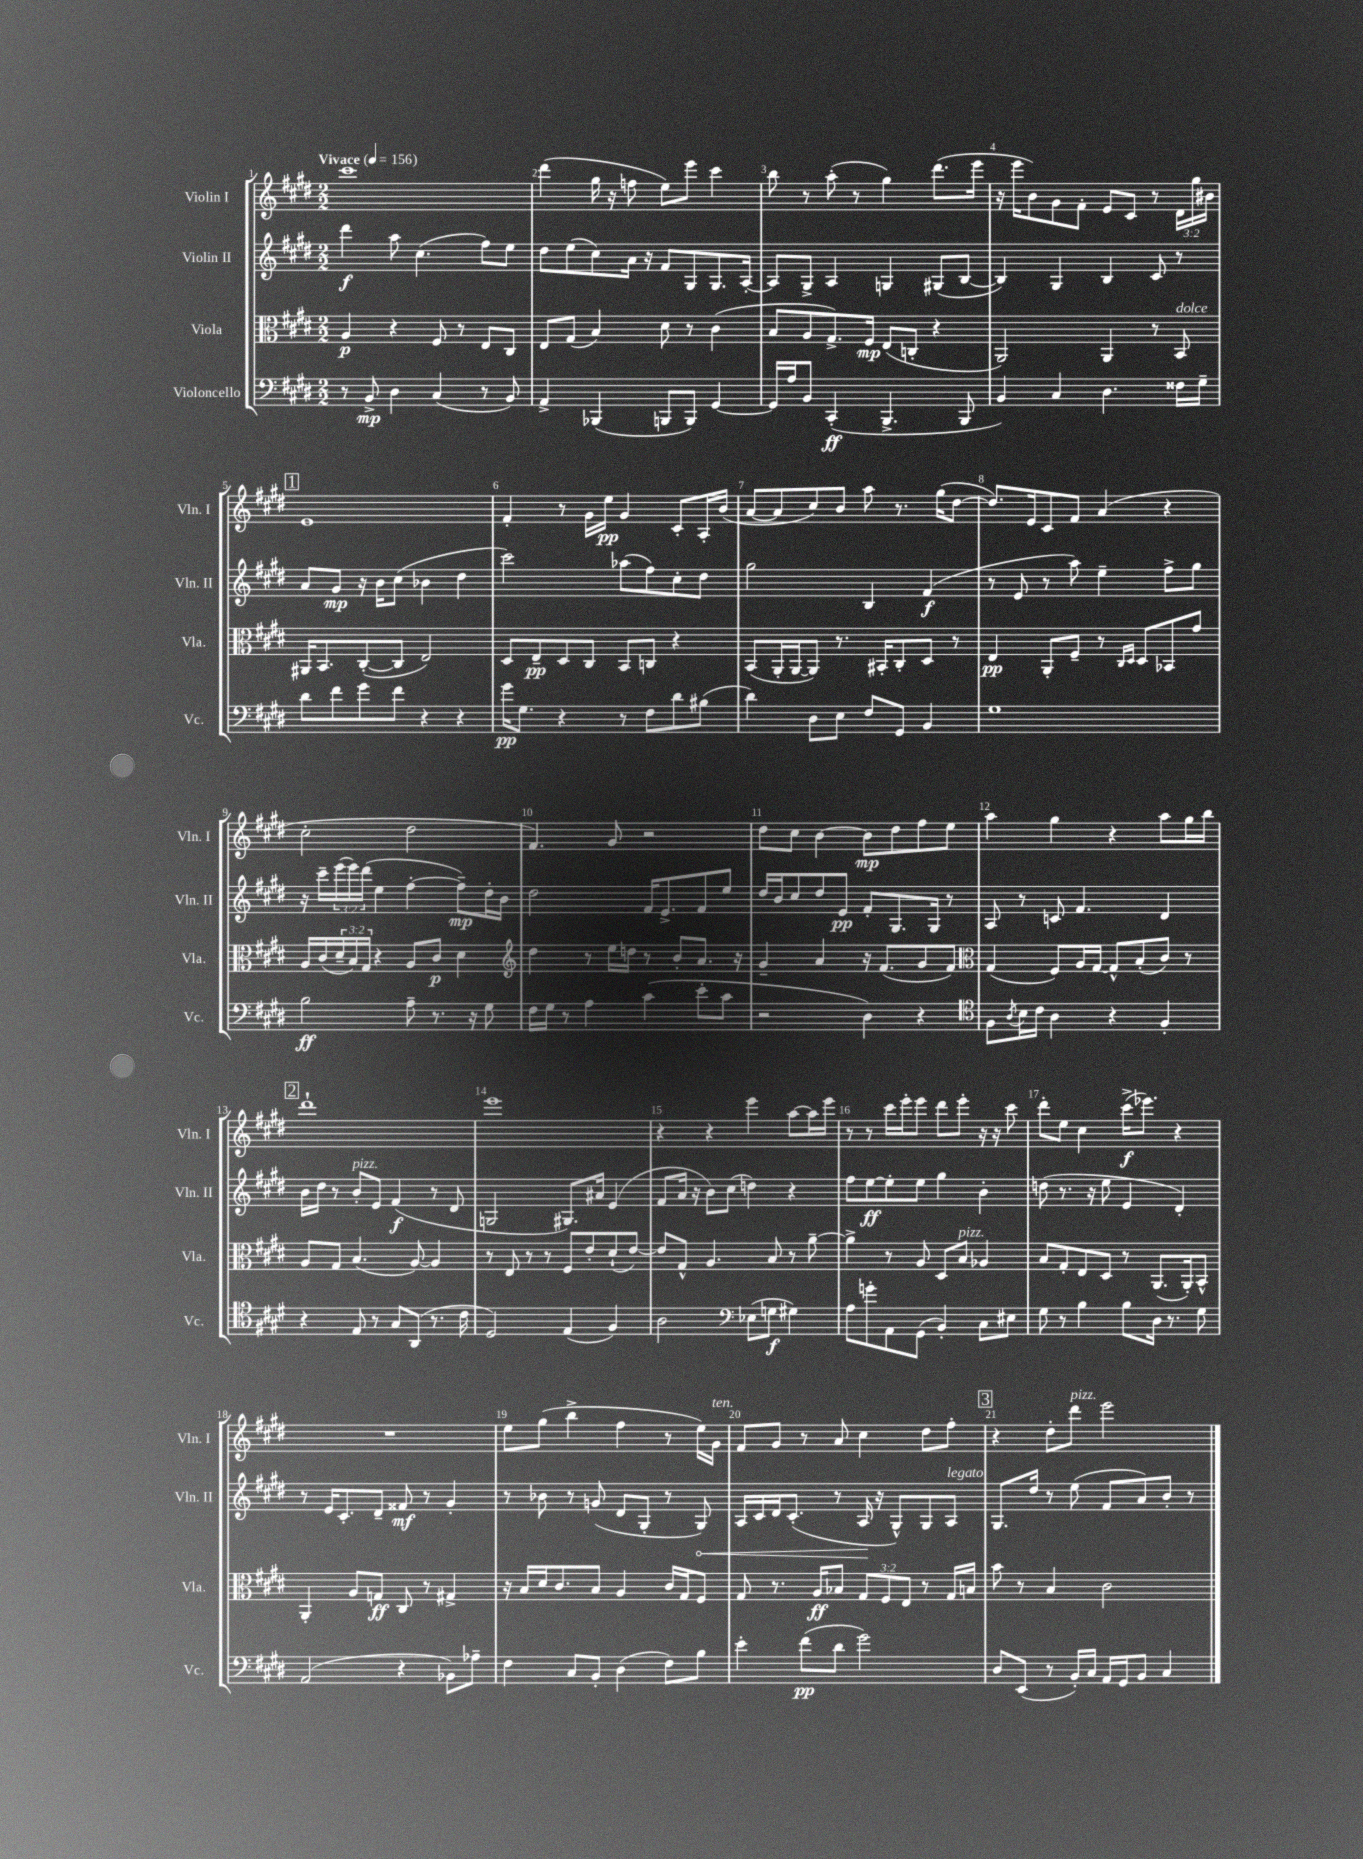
<<
\new StaffGroup <<
\new Staff = "s0" \with { instrumentName = "Violin I" shortInstrumentName = "Vln. I" } {
    \clef treble \key e \major \numericTimeSignature \time 2/2 \override Staff.TupletNumber.text = #tuplet-number::calc-fraction-text \tempo "Vivace" 4 = 156
    cis'''1 |
    dis'''4( gis''16 r16 f''8 e''8) e'''8 cis'''4 |
    b''8 r8 a''8-.( r8 gis''4) dis'''8.( e'''16 |
    r16 e'''16 b'8) gis'8 fis'8-. e'8 cis'8 r8 \tuplet 3/2 { dis'16 gis''16 bis'16 } |
    \mark \markup { \box "1" } e'1 |
    fis'4-. r8 gis'16 e''16\pp gis'4 cis'8-. a16-. b'16( |
    a'8~ a'8 cis''8) b'8 a''8 r8. gis''16( dis''8~ |
    dis''8.) e'16 cis'8 fis'8 a'4( r4 |
    cis''2-. dis''2 |
    fis'4.) gis'8 r2 |
    dis''8 cis''8 b'4~ b'8\mp dis''8 fis''8 e''8 |
    a''4 gis''4 r4 a''8 gis''16 b''16 |
    \mark \markup { \box "2" } dis'''1-! |
    e'''1 |
    r4 r4 e'''4 a''8~ a''16 e'''16 |
    r8 r8 cis'''16 e'''16-. e'''8 dis'''8 e'''8-. r16 r16 cis'''8 |
    dis'''8-. e''8 cis''4 cis'''16->\f( ees'''8.) r4 |
    R1 |
    e''8 gis''8( b''4-> fis''4 r8 e''16) gis'16^\markup { \italic "ten." } |
    fis'8 gis'8 r8 a'8 cis''4 dis''8 fis''8-. |
    \mark \markup { \box "3" } r4 dis''8-. dis'''8^\markup { \italic "pizz." } e'''2 \bar "|." |
}
\new Staff = "s1" \with { instrumentName = "Violin II" shortInstrumentName = "Vln. II" } {
    \clef treble \key e \major \numericTimeSignature \time 2/2 \override Staff.TupletNumber.text = #tuplet-number::calc-fraction-text
    dis'''4\f a''8 cis''4.( fis''8) e''8 |
    dis''8 e''8( cis''8) a'16 r16 fis'8 gis8 gis8. a16~-. |
    a8 gis8-> a4 g4 gis8( b8~ |
    b4) gis4 b4 cis'8 r8 |
    \mark \markup { \box "1" } a'8 gis'8\mp r16 b'16 cis''8( bes'4 dis''4 |
    cis'''2) aes''8( fis''8) cis''8-. dis''8 |
    gis''2 b4 fis'4\f( |
    r8 e'8 r8 a''8) e''4-- fis''8-> gis''8 |
    r16 cis'''16-- \tuplet 3/2 { e'''16( e'''16) dis'''16( } e''4 fis''4~-. fis''8--\mp) dis''16-. b'16 |
    dis''2 fis'16 e'8.-> fis'8 e''8 |
    dis''16 b'16 cis''8 dis''8 e'8\pp fis'8-. gis8. gis16 r8 |
    a8 r8 c'8 fis'4. dis'4 |
    \mark \markup { \box "2" } b'16 dis''16 r8 b'8-.^\markup { \italic "pizz." } e'8 fis'4\f( r8 dis'8 |
    g2 gis8.) ais'16 e'4( |
    fis'8 a'16 r16 b'8) cis''8( d''4) r4 |
    fis''8 e''8~\ff e''8-. e''8 gis''4 b'4-. |
    d''8( r8. r16 e''8 e'4 dis'4-.) |
    r8 e'16 cis'8.-. dis'8-- fisis'8\mf r8 gis'4-. |
    r8 bes'8 r8 g'8( dis'8 gis8-. r8 \once \override Hairpin.circled-tip = ##t gis8\<) |
    a16 cis'16 dis'16 cis'8.-.( r8 a16\! r16 gis8-^) gis8 a8^\markup { \italic "legato" } |
    \mark \markup { \box "3" } gis8. dis''16 r8 e''8( fis'8 a'8) b'8-. r8 \bar "|." |
}
\new Staff = "s2" \with { instrumentName = "Viola" shortInstrumentName = "Vla." } {
    \clef alto \key e \major \numericTimeSignature \time 2/2 \override Staff.TupletNumber.text = #tuplet-number::calc-fraction-text
    a4\p r4 fis8 r8 e8 cis8 |
    e8 gis8( b4) dis'8 r8 cis'4( |
    b8 a8 gis8.->) fis16\mp e8( c8-. r4 |
    a,2) a,4 r8 b,8^\markup { \italic "dolce" } |
    \mark \markup { \box "1" } ais,16 b,8. cis8~-.( cis8 e2) |
    dis8 e8--\pp dis8 cis8 b,8 c8 r4 |
    b,8( a,16-. a,16~ a,8) r8. bis,16-. cis8-. dis8 r8 |
    e4\pp a,8-. fis8-- r8 \grace { cis16 dis16 } dis8 bes,8 gis'8 |
    a16 cis'16( \tuplet 3/2 { dis'16-- b16) gis16 } r4 a8 cis'8\p dis'4 |
    \clef treble dis''4 r8 e''16 d''16 r8 b'8-. a'8. r16 |
    gis'4-- a'4 r16 fis'8.( gis'8 fis'8) |
    \clef alto gis4( fis8) a16 gis16~ gis8-^ b8-.( cis'8) r8 |
    \mark \markup { \box "2" } a8 gis8 b4.( a8~) a4 |
    r8 e8 r8 r8 fis8 e'8-. dis'8-!( e'8~) |
    e'8 gis8-^ a4. b8 r8 a'8~-- |
    a'4-> r8 a8 dis8 b8^\markup { \italic "pizz." } aes4 |
    b8 gis8-. e8 dis8 r8 a,8.( a,16-.) b,8-^ |
    a,4-. a8 g8\ff cis8 r8 gis4-> |
    r16 b16 dis'16 cis'8. b8 a4 cis'16 gis16 fis8 |
    gis8 r8. a16\ff bes8 \tuplet 3/2 { gis8 fis8 e8 } r8 gis16 b16 |
    \mark \markup { \box "3" } b'8 r8 b4 cis'2 \bar "|." |
}
\new Staff = "s3" \with { instrumentName = "Violoncello" shortInstrumentName = "Vc." } {
    \clef bass \key e \major \numericTimeSignature \time 2/2
    r8 b,8->\mp dis4 cis4( r8 b,8) |
    a,4-> bes,,4( b,,8 b,,8) gis,4~ |
    gis,16 a16 b,8 cis,4-.\ff( b,,4.-> b,,8 |
    b,4) cis4 dis4. fisis16 gis16-- |
    \mark \markup { \box "1" } dis'8 fis'8 gis'8 fis'8 r4 r4 |
    gis'16\pp gis8. r4 r8 fis8 dis'8 bis8( |
    dis'4) dis8 e8 fis8 gis,8 b,4 |
    gis1 |
    b2\ff a8-- r8. r16 gis8 |
    fis16 gis16 r8 a4 cis'4( e'8-. cis'8 |
    r2 dis4) r4 |
    \clef tenor fis8 \acciaccatura { a8 } b16 cis'16 a4 r4 fis4-. |
    \mark \markup { \box "2" } r4 e8 r8 gis8 a,8( r8. cis'16 |
    dis2) e4( fis4) |
    a2 \clef bass ees8( g8\f gis4) |
    a8 g'8-. a,8 gis,8( b,4-.) cis8 eis8 |
    gis8 r8 b4 b8 dis16 r8. gis8 |
    a,2( r4 bes,8) aes8-- |
    fis4 cis8 b,8-. dis4( fis8) b8 |
    e'4-. fis'8\pp( dis'8 gis'2) |
    \mark \markup { \box "3" } dis8 e,8( r8 b,16-.) cis16 a,16 gis,16 b,8 cis4 \bar "|." |
}
>>
>>
\layout { \context { \Score \override BarNumber.break-visibility = ##(#f #t #t) barNumberVisibility = #all-bar-numbers-visible } }
